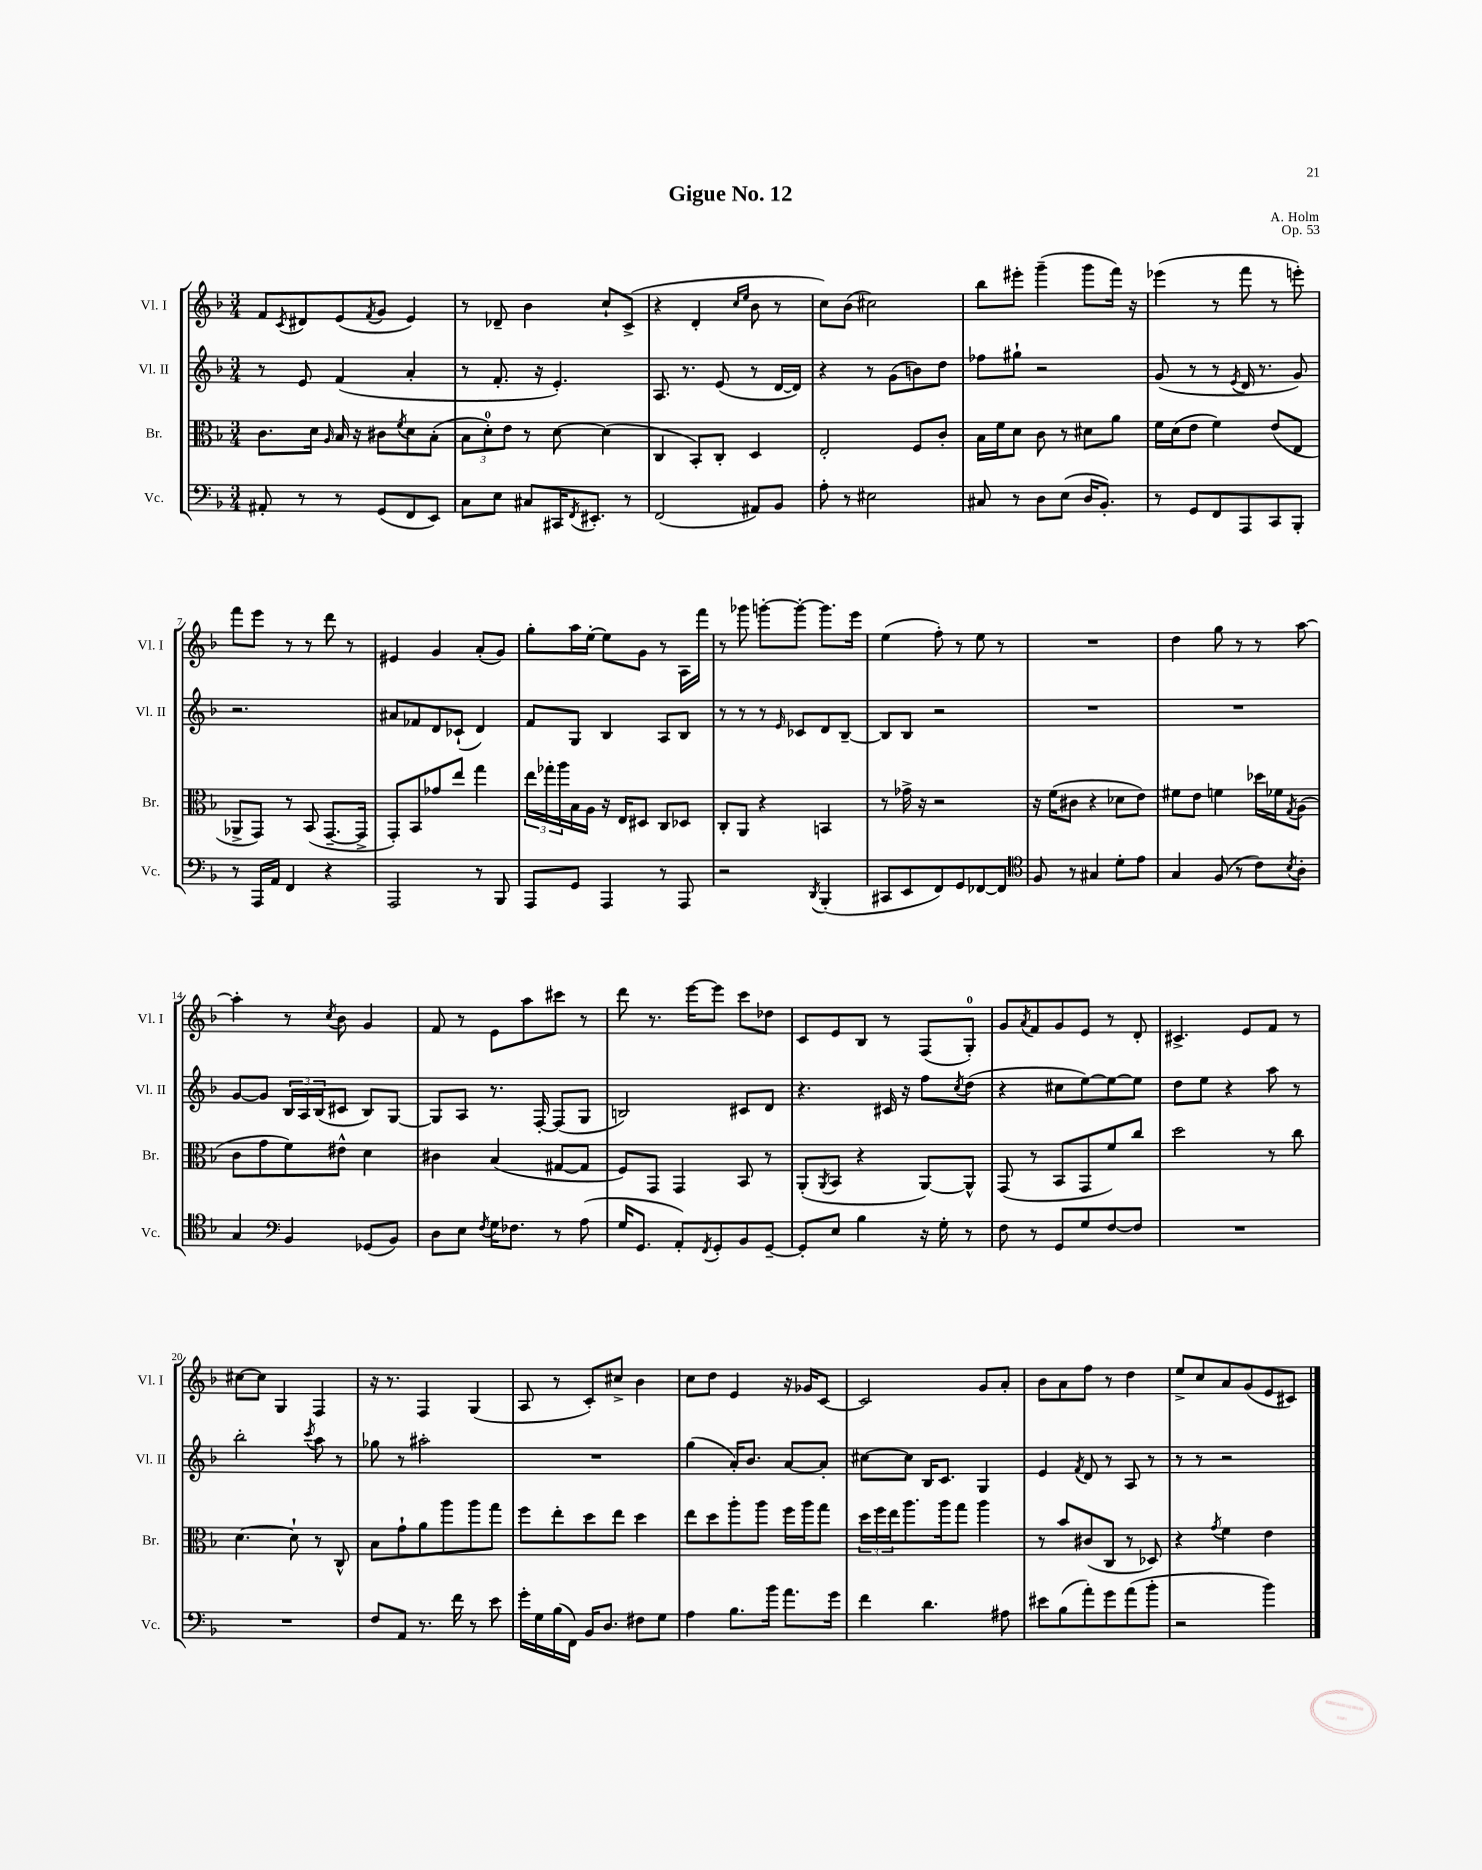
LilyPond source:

\header { title = "Gigue No. 12" composer = "A. Holm" opus = "Op. 53" }
<<
\new StaffGroup <<
\new Staff = "s0" \with { instrumentName = "Vl. I" shortInstrumentName = "Vl. I" } {
    \clef treble \key f \major \numericTimeSignature \time 3/4
    f'8 \acciaccatura { c'8 } dis'8 e'8( \acciaccatura { f'8 } g'8 e'4) |
    r8 des'8-- bes'4 c''8-! c'8->( |
    r4 d'4-. \grace { c''16 e''16 } bes'8 r8 |
    c''8) bes'8( cis''2) |
    bes''8 eis'''8-. g'''4--( g'''8 f'''16) r16 |
    ees'''4( r8 f'''8 r8 e'''8-.) |
    f'''8 e'''8 r8 r8 d'''8 r8 |
    eis'4 g'4 a'8-.( g'8) |
    g''8-. a''16 e''16~-. e''8 g'8 r8 a16 f'''16 |
    r8 ges'''8 g'''8~-. g'''8~-. g'''8. e'''16 |
    e''4( f''8-.) r8 e''8 r8 |
    R2. |
    d''4 g''8 r8 r8 a''8~ |
    a''4-. r8 \acciaccatura { c''8 } bes'8 g'4 |
    f'8 r8 e'8 a''8 cis'''8 r8 |
    d'''8 r8. e'''16~ e'''8 c'''8 des''8 |
    c'8 e'8 bes8 r8 f8( g8-0-.) |
    g'8 \acciaccatura { a'8 } f'8 g'8 e'8 r8 d'8-. |
    cis'4.-> e'8 f'8 r8 |
    cis''8~ cis''8 g4 f4 |
    r16 r8. f4 g4( |
    a8 r8 c'8-.) cis''8-> bes'4 |
    c''8 d''8 e'4 r16 ges'16 c'8~ |
    c'2 g'8 a'8-. |
    bes'8 a'8 f''8 r8 d''4 |
    e''8-> c''8 a'8 g'8( e'8 cis'8) \bar "|." |
}
\new Staff = "s1" \with { instrumentName = "Vl. II" shortInstrumentName = "Vl. II" } {
    \clef treble \key f \major \numericTimeSignature \time 3/4
    r8 e'8 f'4( a'4-. |
    r8 f'8.-. r16 e'4.-.) |
    a8. r8. e'8( r8 d'16~ d'16) |
    r4 r8 g'8( b'8) d''8 |
    fes''8 gis''8-! r2 |
    g'8( r8 r8 \acciaccatura { e'8 } d'16 r8. g'8) |
    r2. |
    ais'8 fes'8 d'8 ces'8-!( d'4) |
    f'8 g8 bes4 a8 bes8 |
    r8 r8 r8 \grace { e'16 } ces'8 d'8 bes8~-- |
    bes8 bes8 r2 |
    R2. |
    R2. |
    g'8~ g'8 \tuplet 3/2 { bes16 a16 bes16( } cis'8 bes8) g8~ |
    g8 a8 r8. f16~-. f8( g8 |
    b2) cis'8 d'8 |
    r4. cis'16 r16 f''8 \acciaccatura { c''8 } d''8( |
    r4 cis''8 e''8~) e''8~ e''8 |
    d''8 e''8 r4 a''8 r8 |
    bes''2-. \acciaccatura { c'''8 } a''8 r8 |
    ges''8 r8 ais''2-. |
    R2. |
    g''4( a'16-.) bes'8. a'8~ a'8-. |
    cis''8~ cis''8 bes16 c'8. g4 |
    e'4 \acciaccatura { f'8 } d'8 r8 a8 r8 |
    r8 r8 r2 \bar "|." |
}
\new Staff = "s2" \with { instrumentName = "Br." shortInstrumentName = "Br." } {
    \clef alto \key f \major \numericTimeSignature \time 3/4
    c'8. d'16 \grace { a16 } bes16 r16 cis'8 \acciaccatura { f'8 } d'8 bes8-.( |
    \tuplet 3/2 { bes8 d'8-0-.) e'8 } r8 d'8~ d'4( |
    c4 bes,8-.) c8-. d4 |
    e2-. f8 c'8-. |
    bes16 f'16 d'8 c'8 r8 dis'8 a'8 |
    f'16 d'16( e'8 f'4) e'8( e8 |
    aes,8-> g,8) r8 bes,8( g,8.~-- g,16-> |
    g,8-.) bes,8 ges'8 e''8 g''4 |
    \tuplet 3/2 { e''16 ges''16-. a''16 } bes16 a16 r16 e16 dis8 c8 des8 |
    c8-. a,8 r4 b,4 |
    r8 ges'16-> r16 r2 |
    r16 f'16( cis'8 r4 des'8 e'8) |
    fis'8 e'8 f'4 des''16 fes'16 \acciaccatura { g8 } a8( |
    c'8 g'8 f'8) eis'8-^ d'4 |
    cis'4 bes4( gis8~ gis8 |
    f8) g,8 g,4 bes,8 r8 |
    a,8-.( \acciaccatura { a,8 } bes,8 r4 a,8~) a,8-^ |
    g,8( r8 bes,8 g,8 f'8) c''8 |
    d''2 r8 c''8 |
    d'4.~ d'8-! r8 c8-^ |
    bes8 g'8-! a'8 a''8 a''8 g''8 |
    f''8 e''8-. d''8 e''8 d''4 |
    e''8 d''8 a''8-. a''8 f''16 a''16 g''8 |
    \tuplet 3/2 { d''16 f''16 e''16 } a''8. a''16 g''8 a''4 |
    r8 bes'8 cis'8( c8 r8 des8) |
    r4 \acciaccatura { g'8 } f'4 e'4 \bar "|." |
}
\new Staff = "s3" \with { instrumentName = "Vc." shortInstrumentName = "Vc." } {
    \clef bass \key f \major \numericTimeSignature \time 3/4
    ais,8-. r8 r8 g,8( f,8 e,8) |
    c8 e8 cis8 cis,16 \acciaccatura { f,8 } eis,8.-. r8 |
    f,2( ais,8) bes,8 |
    a8-. r8 eis2 |
    cis8 r8 d8 e8( d16 bes,8.-.) |
    r8 g,8 f,8 a,,8 c,8 bes,,8-. |
    r8 a,,16 a,16 f,4 r4 |
    a,,2 r8 bes,,8 |
    a,,8 g,8 a,,4 r8 a,,8 |
    r2 \acciaccatura { d,8 } bes,,4-.( |
    cis,8 e,8 f,8) g,8 fes,8~ fes,8 |
    \clef tenor f8 r8 gis4 d'8-. e'8 |
    g4 f8( r8 c'8) \acciaccatura { bes8 } a8-. |
    g4 \clef bass bes,4 ges,8( bes,8) |
    d8 e8 \acciaccatura { f8 } g16 fes8. r8 a8( |
    g16 g,8. a,8-.) \acciaccatura { f,8 } g,8-. bes,8 g,8~-- |
    g,8-. e8 bes4 r16 g16-. r8 |
    f8 r8 g,8 g8 f8~ f8 |
    R2. |
    R2. |
    f8 a,8 r8. f'16 r8 e'8 |
    g'16-. g16 bes16( f,16) bes,16 d8. fis8 g8 |
    a4 bes8. bes'16 a'8. g'16 |
    f'4 d'4. ais8 |
    eis'8 bes8( a'8-.) g'8 a'8( bes'8-. |
    r2 bes'4) \bar "|." |
}
>>
>>
